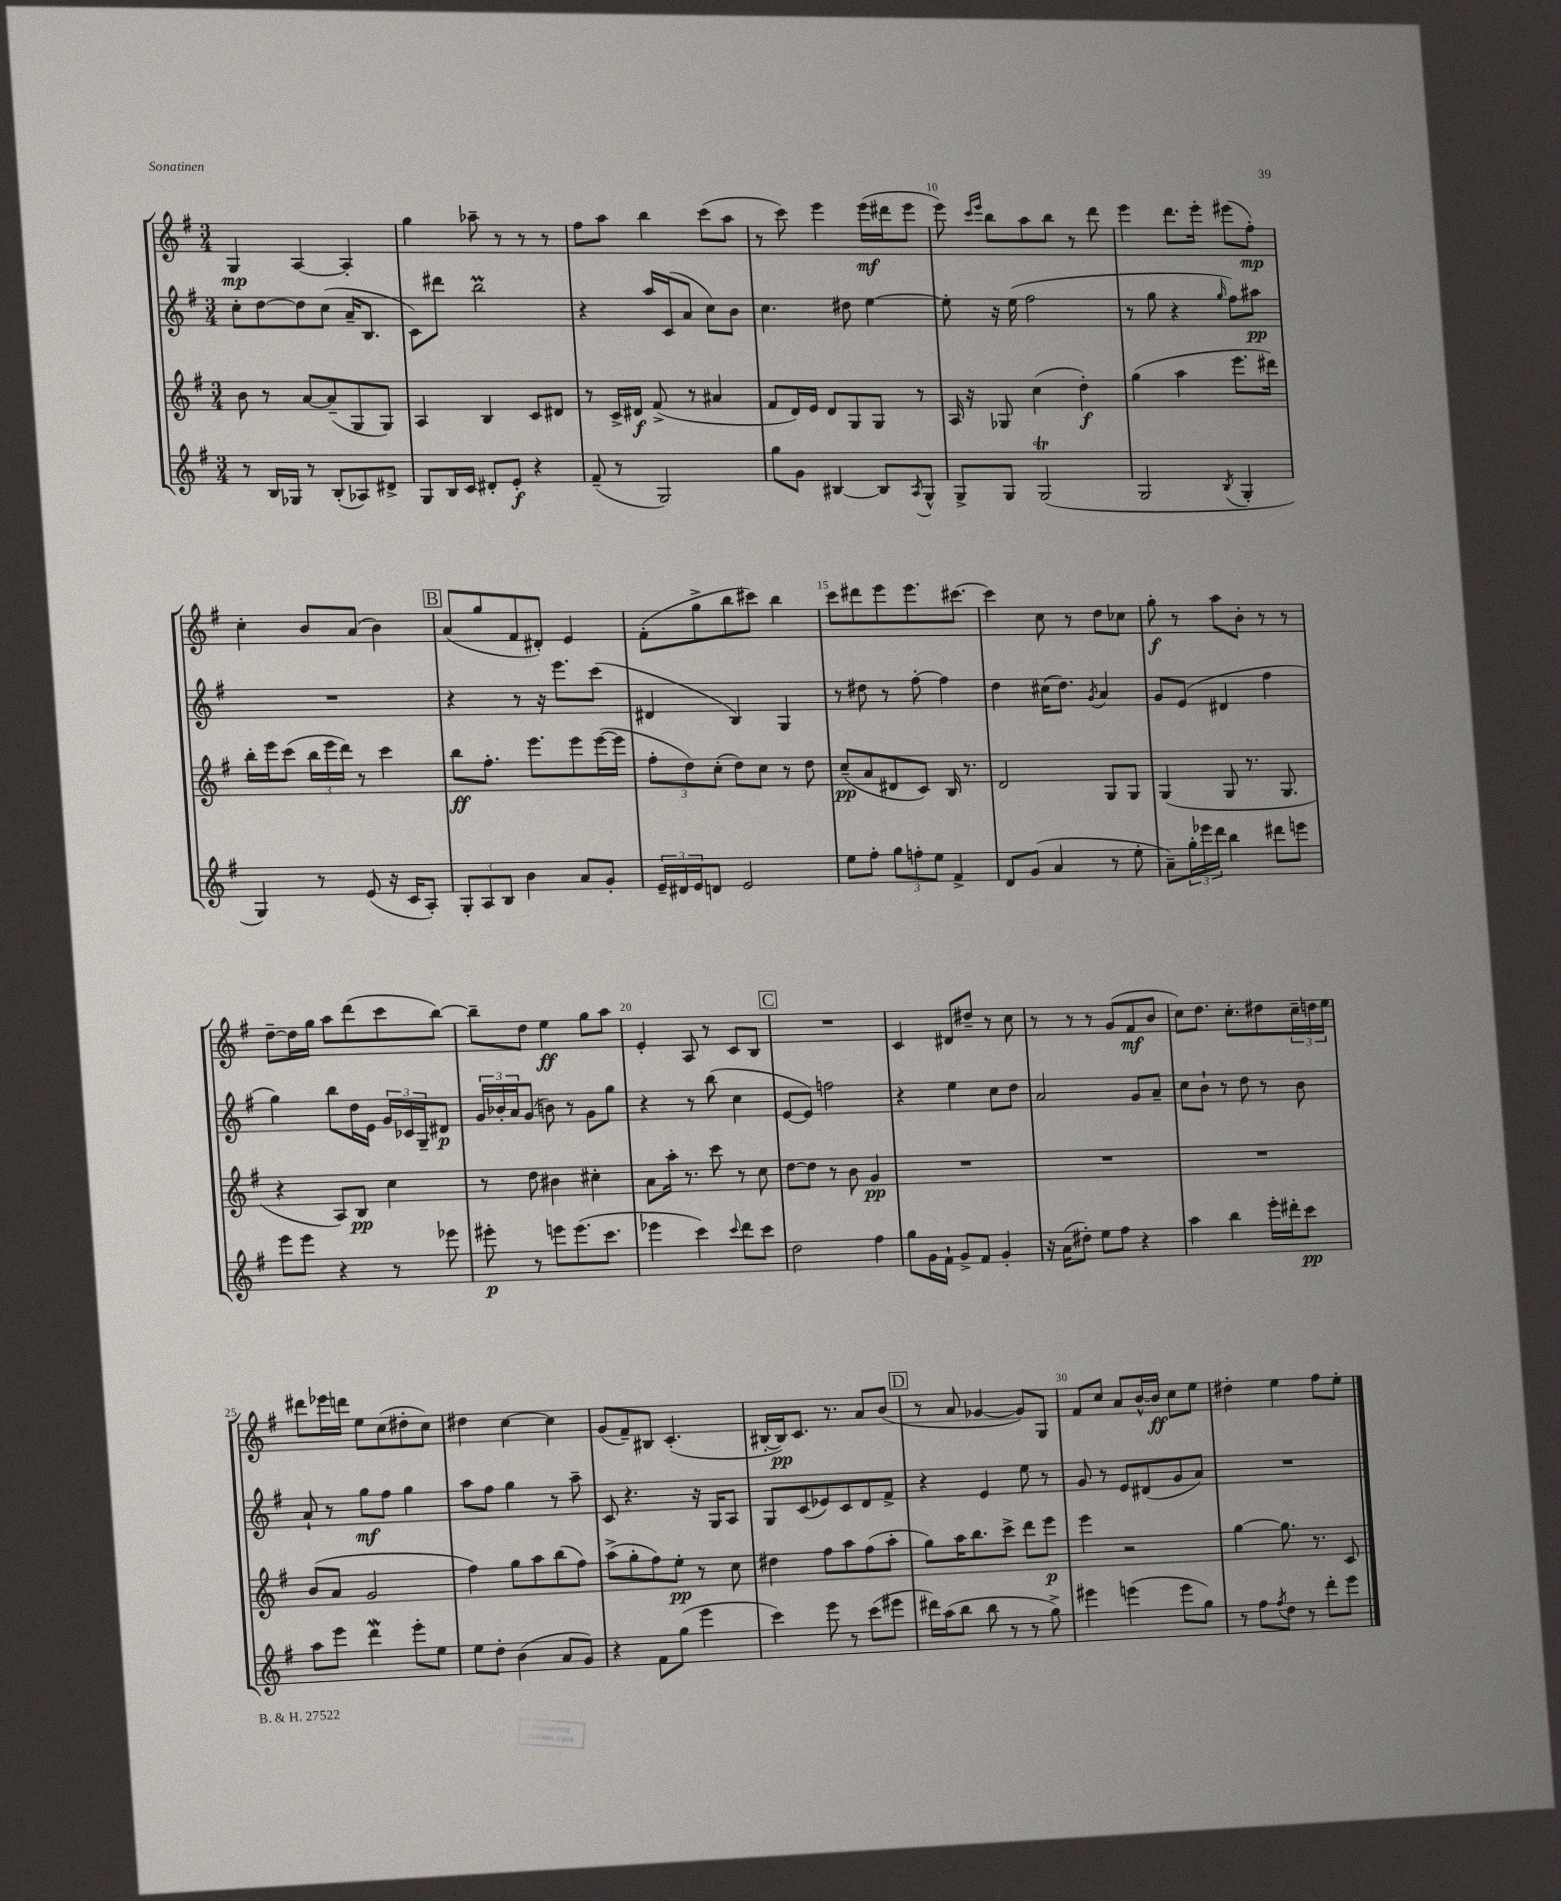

**kern	**dynam	**kern	**dynam	**kern	**dynam	**kern	**dynam
*part4	*part4	*part3	*part3	*part2	*part2	*part1	*part1
*staff4	*staff4	*staff3	*staff3	*staff2	*staff2	*staff1	*staff1
*clefG2	*	*clefG2	*	*clefG2	*	*clefG2	*
*k[f#]	*	*k[f#]	*	*k[f#]	*	*k[f#]	*
*M3/4	*	*M3/4	*	*M3/4	*	*M3/4	*
=6	=6	=6	=6	=6	=6	=6	=6
8r	.	8b\	.	8cc'\L	.	4G/	mp
16B/LL	.	8r	.	[8dd\	.	.	.
16G-X/JJ	.	.	.	.	.	.	.
8r	.	[8a/L	.	8dd\]	.	[4A/	.
(8B'/L	.	(8a~/]	.	(8cc\J	.	.	.
8A-X/)	.	8G/	.	16a~/KL	.	4A'/]	.
.	.	.	.	8.B/J	.	.	.
8d#X^/J	.	8G/J)	.	.	.	.	.
=7	=7	=7	=7	=7	=7	=7	=7
8G/L	.	4A/	.	8c\L)	.	4gg\	.
16B/L	.	.	.	8ddd#X\J	.	.	.
16c/JJ	.	.	.	.	.	.	.
8d#X'/L	.	4B/	.	2bbm\	.	8aa-X~\	.
8e'/J	f	.	.	.	.	8r	.
4r	.	8c/L	.	.	.	8r	.
.	.	8d#X/J	.	.	.	8r	.
=8	=8	=8	=8	=8	=8	=8	=8
(8f#~/	.	8r	.	4r	.	8ff#\L	.
8r	.	16c^/LL	.	.	.	8aa\J	.
.	.	16d#X/JJ	f	.	.	.	.
2G/)	.	(8f#^/	.	16aa/LL	.	4bb\	.
.	.	.	.	(16c/J	.	.	.
.	.	8r	.	8a/J	.	.	.
.	.	4a#X/	.	8cc\L)	.	(8ccc\L	.
.	.	.	.	8b\J	.	8aa\J	.
=9	=9	=9	=9	=9	=9	=9	=9
8gg\L	.	8f#/L	.	4.cc\	.	8r	.
8g\J	.	16d/L)	.	.	.	8ccc\)	.
.	.	16e/JJ	.	.	.	.	.
[4B#X/	.	8d/L	.	.	.	4eee\	.
.	.	8G/	.	8dd#X\	.	.	.
8B#/L]	.	8G/J	.	[4ee\	.	(16eee\LL	mf
.	.	.	.	.	.	16ddd#X\J	.
8qA/	.	.	.	.	.	.	.
8G^^/J	.	8r	.	.	.	8eee\J	.
=10	=10	=10	=10	=10	=10	=10	=10
8G^/L	.	16A/	.	8ee'\]	.	8eee\)	.
.	.	16r	.	.	.	.	.
.	.	.	.	.	.	16qqccc/LL	.
.	.	.	.	.	.	16qqeee/JJ	.
8G/J	.	8G-X/	.	16r	.	8bb\L	.
.	.	.	.	(16ee\	.	.	.
(2GT/	.	(4cc\	.	2ff#\	.	8aa\	.
.	.	.	.	.	.	8bb\J	.
.	.	4dd'\)	f	.	.	8r	.
.	.	.	.	.	.	8ddd\	.
=11	=11	=11	=11	=11	=11	=11	=11
2G/	.	(4gg\	.	8r	.	4eee\	.
.	.	.	.	8gg\	.	.	.
.	.	4aa\	.	4r	.	8.ddd\L	.
.	.	.	.	.	.	16eee'\Jk	.
8qB/	.	.	.	16qqgg/	.	.	.
4G'/	.	8.eee\L	.	8ff#\L)	.	(8eee#X\L	.
.	.	.	.	8aa#X\J	pp	8ff#'\J)	mp
.	.	16ddd#X\Jk)	.	.	.	.	.
!!LO:LB:g=z
=12	=12	=12	=12	=12	=12	=12	=12
4G/)	.	16bb'\LL	.	2.r	.	4cc'\	.
.	.	16eee\J	.	.	.	.	.
.	.	(8ccc\J	.	.	.	.	.
8r	.	24bb\LL	.	.	.	8b/L	.
.	.	24eee\	.	.	.	.	.
.	.	24ddd\JJ)	.	.	.	.	.
(8e/	.	8r	.	.	.	(8a/J	.
16r	.	4ccc\	.	.	.	4b\)	.
16c/KL	.	.	.	.	.	.	.
8A'/J)	.	.	.	.	.	.	.
!!LO:REH:place=s1:t=B
=13	=13	=13	=13	=13	=13	=13	=13
12G'/L	.	8bb\L	ff	4r	.	(8a/L	.
12A/	.	.	.	.	.	.	.
.	.	8.ff#'\J	.	.	.	8gg/	.
12B/J	.	.	.	.	.	.	.
4b\	.	.	.	8r	.	8f#/	.
.	.	8.eee\L	.	.	.	.	.
.	.	.	.	16r	.	8d#X'/J)	.
.	.	.	.	8.eee\L	.	.	.
8a/L	.	8eee\	.	.	.	4e/	.
8g'/J	.	([16eee\L	.	(8ccc\J	.	.	.
.	.	16eee\JJ]	.	.	.	.	.
=14	=14	=14	=14	=14	=14	=14	=14
24e~/LL	.	12ff#'\L	.	4d#X/	.	(8f#'\L	.
24d#X/	.	.	.	.	.	.	.
24e/J	.	12dd\)	.	.	.	.	.
8dn/J	.	.	.	.	.	8gg^\	.
.	.	(12cc'\J	.	.	.	.	.
2e/	.	8dd\L)	.	4B/)	.	8bb\	.
.	.	8cc\J	.	.	.	8ccc#X\J)	.
.	.	8r	.	4G/	.	4bb\	.
.	.	8dd\	.	.	.	.	.
=15	=15	=15	=15	=15	=15	=15	=15
8ee\L	.	(8cc~/L	pp	8r	.	8ccc\L	.
8ff#'\J	.	8a/	.	8dd#X\	.	8ddd#X\	.
12gg\L	.	8d#X/	.	8r	.	8eee\	.
12ffn'\	.	.	.	.	.	.	.
.	.	8c/J)	.	[8ff#'\	.	8.eee\	.
12ee\J	.	.	.	.	.	.	.
4f#^/	.	16B/	.	4ff#\]	.	.	.
.	.	8.r	.	.	.	[8.ccc#X\J	.
=16	=16	=16	=16	=16	=16	=16	=16
8d/L	.	2d/	.	4dd\	.	4ccc#\]	.
(8g/J	.	.	.	.	.	.	.
4a/	.	.	.	(16cc#X\KL	.	8cc\	.
.	.	.	.	8.dd\J)	.	.	.
.	.	.	.	.	.	8r	.
.	.	.	.	8qg/	.	.	.
8r	.	8G/L	.	4a/	.	8dd\L	.
8ee'\	.	8G/J	.	.	.	8cc-X\J	.
=17	=17	=17	=17	=17	=17	=17	=17
8a~\L)	.	(4G/	.	8g/L	.	8gg'\	f
24gg'\L	.	.	.	(8e/J	.	8r	.
24eee-X\	.	.	.	.	.	.	.
24ddd\JJ	.	.	.	.	.	.	.
4bb\	.	8G/	.	4d#X/	.	8aa\L	.
.	.	8.r	.	.	.	8b'\J	.
8ddd#X\L	.	.	.	4ff#\	.	8r	.
.	.	8.G/	.	.	.	.	.
8eeen\J	.	.	.	.	.	8r	.
!!LO:LB:g=z
=18	=18	=18	=18	=18	=18	=18	=18
8eee\L	.	4r	.	4gg\)	.	[8dd~\L	.
8eee\J	.	.	.	.	.	16dd\L]	.
.	.	.	.	.	.	16gg\JJ	.
4r	.	8A/L)	.	8bb\L	.	8aa\L	.
.	.	8B/J	pp	16dd\L	.	(8ddd\	.
.	.	.	.	16e\JJ	.	.	.
8r	.	4cc\	.	24g/LL	.	8ccc\	.
.	.	.	.	24c-X/	.	.	.
.	.	.	.	24G~/J	.	.	.
8eee-X\	.	.	.	8d#X/J	p	[8bb\J)	.
=19	=19	=19	=19	=19	=19	=19	=19
8eee#X'\	p	8r	.	24g/LL	.	8bb~\L]	.
.	.	.	.	24b-X'/	.	.	.
.	.	.	.	24a/J	.	.	.
8r	.	8dd\	.	(8g/J	.	8dd\J	.
8eeen\L	.	4b#X\	.	8bn\)	.	4ee\	ff
(8.eee\	.	.	.	8r	.	.	.
.	.	4cc#X'\	.	8g\L	.	8gg\L	.
8.ccc\J	.	.	.	.	.	.	.
.	.	.	.	8gg\J	.	8aa\J	.
=20	=20	=20	=20	=20	=20	=20	=20
4eee-X\	.	8a\L	.	4r	.	4e'/	.
.	.	16aa'\Jk	.	.	.	.	.
.	.	8.r	.	.	.	.	.
4ccc\)	.	.	.	8r	.	8A/	.
.	.	8ccc\	.	(8bb\	.	8r	.
8qqccc/	.	.	.	.	.	.	.
8ddd\L	.	8r	.	4cc\	.	8c/L	.
8ccc\J	.	8cc\	.	.	.	8B/J	.
!!LO:REH:place=s1:t=C
=21	=21	=21	=21	=21	=21	=21	=21
2dd\	.	[8dd\L	.	[8e/L	.	2.r	.
.	.	8dd\J]	.	8e/J])	.	.	.
.	.	8r	.	2ffn\	.	.	.
.	.	8b\	.	.	.	.	.
4ff#\	.	4g/	pp	.	.	.	.
=22	=22	=22	=22	=22	=22	=22	=22
8gg\L	.	2.r	.	4r	.	4c/	.
16g\L	.	.	.	.	.	.	.
16f#`\JJ	.	.	.	.	.	.	.
8g^/L	.	.	.	4ee\	.	8d#X/L	.
8f#/J	.	.	.	.	.	8dd#X~/J	.
4g'/	.	.	.	8cc\L	.	8r	.
.	.	.	.	8dd\J	.	8cc\	.
=23	=23	=23	=23	=23	=23	=23	=23
16r	.	2.r	.	2a/	.	8r	.
(16a\KL	.	.	.	.	.	.	.
8dd#X'\J)	.	.	.	.	.	8r	.
8ee\L	.	.	.	.	.	8r	.
8ff#\J	.	.	.	.	.	(8g/L	.
4r	.	.	.	8g/L	.	8f#/	mf
.	.	.	.	8a~/J	.	8b/J	.
=24	=24	=24	=24	=24	=24	=24	=24
4aa\	.	2.r	.	8cc\L	.	8cc\L)	.
.	.	.	.	8b`\J	.	8.dd\J	.
4bb\	.	.	.	8r	.	.	.
.	.	.	.	.	.	8.cc'\L	.
.	.	.	.	8dd\	.	.	.
16eee'\LL	.	.	.	8r	.	8dd#X\	.
16ddd#X'\J	.	.	.	.	.	.	.
8ccc\J	pp	.	.	8b\	.	24cc~\L	.
.	.	.	.	.	.	24ddn\	.
.	.	.	.	.	.	24ee\JJ	.
!!LO:LB:g=z
=25	=25	=25	=25	=25	=25	=25	=25
8aa\L	.	(8b/L	.	8a`/	.	8ddd#X\L	.
8eee\J	.	8a/J	.	8r	.	16eee-X\L	.
.	.	.	.	.	.	16dddn\JJ	.
4dddW\	.	2g/	.	8gg\L	mf	8ee\L	.
.	.	.	.	8ff#\J	.	(8cc\	.
8eee'\L	.	.	.	4gg\	.	8dd#X'\	.
8ee\J	.	.	.	.	.	8cc\J)	.
=26	=26	=26	=26	=26	=26	=26	=26
8ee\L	.	4ff#\)	.	8aa\L	.	4dd#X\	.
8dd'\J	.	.	.	8ff#\J	.	.	.
(4b\	.	8gg\L	.	4gg\	.	[4cc\	.
.	.	8aa\	.	.	.	.	.
8a/L	.	(8bb\	.	8r	.	4cc\]	.
8g/J)	.	8ff#\J)	.	8aa~\	.	.	.
=27	=27	=27	=27	=27	=27	=27	=27
4r	.	(8aa^\L	.	8c/	.	(8g/L	.
.	.	8gg'\	.	4.r	.	8f#~/)	.
8f#\L	.	8ff#\)	.	.	.	8B#X/J	.
(8gg\J	.	8ee'\J	pp	.	.	(4.c'/	.
4eee\	.	8r	.	16r	.	.	.
.	.	.	.	16G/KL	.	.	.
.	.	8cc\	.	8A/J	.	.	.
=28	=28	=28	=28	=28	=28	=28	=28
4ccc\)	.	4dd#X\	.	8G/L	.	[16B#X'/LL	.
.	.	.	.	.	.	16B#/J])	pp
.	.	.	.	(8c/	.	8.c/J	.
8eee\	.	8ff#\L	.	8e-X/)	.	.	.
.	.	.	.	.	.	8.r	.
8r	.	8aa\	.	8c/	.	.	.
(8ccc\L	.	(8ff#\	.	8d/	.	8a/L	.
8eee#X\J	.	8aa'\J	.	8f#^/J	.	(8b/J	.
!!LO:REH:place=s1:t=D
=29	=29	=29	=29	=29	=29	=29	=29
16ddd#X\LL)	.	8gg\L)	.	4r	.	8r	.
(16aa\J	.	.	.	.	.	.	.
8bb\J	.	16aa\K	.	.	.	8a/	.
.	.	8.bb\	.	.	.	.	.
8bb\	.	.	.	4e/	.	[4g-X/	.
8r	.	8ccc^\J	.	.	.	.	.
8r	.	8ddd\L	.	8ee\	.	8g-/L])	.
8gg^\)	.	8eee\J	p	8r	.	8G/J	.
=30	=30	=30	=30	=30	=30	=30	=30
4eee#X\	.	4eee\	.	8g/	.	8f#/L	.
.	.	.	.	8r	.	8cc/J	.
(4eeen\	.	2r	.	8e/L	.	8a/L	.
.	.	.	.	(8d#X/	.	[16b^^/L	.
.	.	.	.	.	.	16b/JJ]	ff
8eee\L	.	.	.	8g/	.	8cc\L	.
8gg\J)	.	.	.	8a/J)	.	8ee\J	.
=31	=31	=31	=31	=31	=31	=31	=31
8r	.	[4gg\	.	2.r	.	4dd#X'\	.
8ff#\L	.	.	.	.	.	.	.
8qff#/	.	.	.	.	.	.	.
8dd\J	.	8.gg\]	.	.	.	4ee\	.
8r	.	.	.	.	.	.	.
.	.	8.r	.	.	.	.	.
8ddd'\L	.	.	.	.	.	8ff#\L	.
8eee\J	.	8c/	.	.	.	8ee'\J	.
==	==	==	==	==	==	==	==
*-	*-	*-	*-	*-	*-	*-	*-
